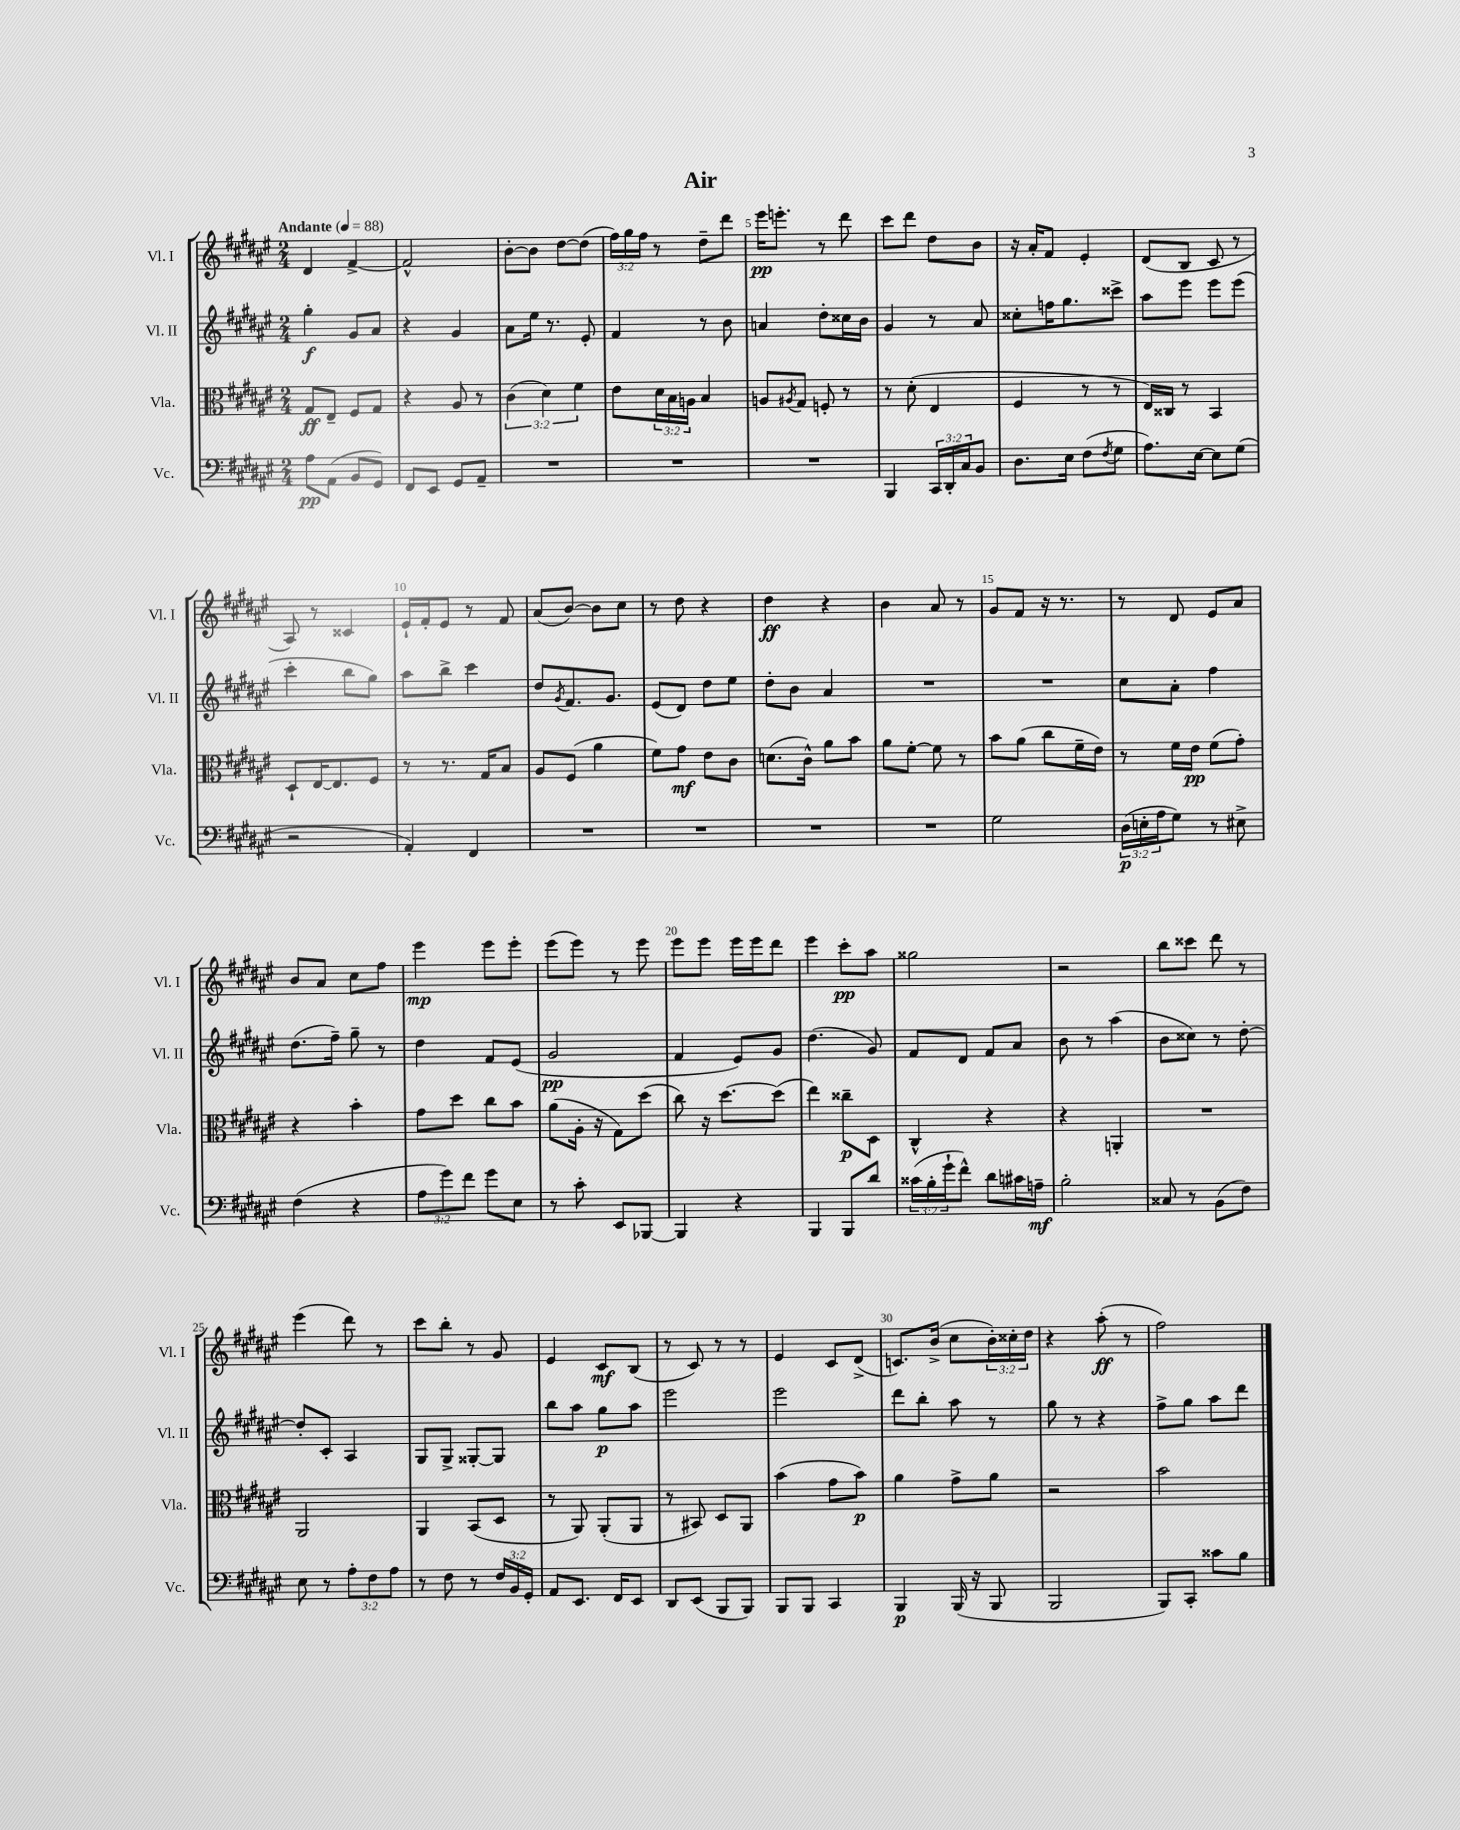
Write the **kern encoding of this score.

**kern	**kern	**kern	**kern
*staff4	*staff3	*staff2	*staff1
*clefF4	*clefC3	*clefG2	*clefG2
*k[f#c#g#d#a#e#]	*k[f#c#g#d#a#e#]	*k[f#c#g#d#a#e#]	*k[f#c#g#d#a#e#]
*M2/4	*M2/4	*M2/4	*M2/4
*MM88	*MM88	*MM88	*MM88
8A#\L	8G#/L	4gg#'\	4d#/
(8AA#\J	8E#~/J	.	.
8BB/L	8F#/L	8g#/L	[4f#^/
8GG#/J)	8G#/J	8a#/J	.
=	=	=	=
8FF#/L	4r	4r	2f#^^/]
8EE#/J	.	.	.
8GG#/L	8A#/	4g#/	.
8AA#~/J	8r	.	.
=	=	=	=
2r	(6c#\	8a#\L	[8b'\L
.	.	16ee#\Jk	8b\]J
.	6d#\)	.	.
.	.	8.r	.
.	.	.	[8dd#\L
.	6f#\	.	.
.	.	8e#'/	(8dd#\]J
=	=	=	=
2r	8e#\L	4f#/	24ff#\LL)
.	.	.	24gg#\
.	.	.	24ff#\JJ
.	24d#\L	.	8r
.	24B\	.	.
.	24A\JJ	.	.
.	4B/	8r	8dd#~\L
.	.	8b\	8ddd#\J
=	=	=	=
2r	8A/L	4a/	16eee#\LK
.	.	.	8.eee'\J
.	8qA#/	.	.
.	8G#/J	.	.
.	8F'/	8dd#'\L	8r
.	8r	16cc##\L	8ddd#\
.	.	16b\JJ	.
=	=	=	=
4BBB/	8r	4g#/	8ccc#\L
.	(8d#'\	.	8ddd#\J
24CC#/LL	4E#/	8r	8dd#\L
24DD#'/	.	.	.
24C#/J	.	.	.
8BB/J	.	8a#/	8b\J
=	=	=	=
8.D#\L	4F#/	8cc##'\L	16r
.	.	.	16a#'/LK
.	.	16ff\K	8f#/J
16E#\Jk	.	8.gg#\	.
(8F#\L	8r	.	4e#'/
8qF#/	.	.	.
8G#\J	8r	8ccc##^\J	.
=	=	=	=
8.A#\L)	16E#/LL)	8aa#\L	(8d#/L
.	16C##/JJ	.	.
.	8r	8eee#\J	8B/J
[16E#\Jk	.	.	.
8E#\]L	4BB/	8eee#\L	8c#/
(8G#\J	.	(8eee#\J	8r
=	=	=	=
2r	8D#`/L	4ccc#'\	8A#/)
.	[16E#/K	.	8r
.	8.E#/]	.	.
.	.	8bb\L	4c##/
.	8F#/J	8gg#\J)	.
=	=	=	=
4AA#'/)	8r	8aa#\L	16e#`/LL
.	.	.	16f#'/J
.	8.r	8bb^\J	8e#/J
4FF#/	.	4ccc#\	8r
.	16G#/LK	.	.
.	8B/J	.	8f#/
=	=	=	=
2r	8A#/L	8dd#/L	(8a#/L
.	.	8qg#/	.
.	(8F#/J	8.f#/	[8b/J)
.	4a#\	.	8b\]L
.	.	8.g#/J	.
.	.	.	8cc#\J
=	=	=	=
2r	8f#\L)	(8e#/L	8r
.	8g#\J	8d#/J)	8dd#\
.	8e#\L	8dd#\L	4r
.	8c#\J	8ee#\J	.
=	=	=	=
2r	(8.d\L	8dd#'\L	4dd#\
.	.	8b\J	.
.	16c#^^\Jk)	.	.
.	8a#\L	4a#/	4r
.	8b\J	.	.
=	=	=	=
2r	8a#\L	2r	4b\
.	[8f#'\J	.	.
.	8f#\]	.	8a#/
.	8r	.	8r
=	=	=	=
2G#\	8b\L	2r	8g#/L
.	(8a#\J	.	8f#/J
.	8cc#\L	.	16r
.	.	.	8.r
.	16f#~\L	.	.
.	16e#\JJ)	.	.
=	=	=	=
(24D#\LL	8r	8cc#\L	8r
24E'\	.	.	.
24A#\J	.	.	.
8G#\J)	16f#\LL	8a#'\J	8d#/
.	16e#\JJ	.	.
8r	(8f#\L	4ff#\	8e#/L
8E#^\	8g#'\J)	.	8a#/J
=	=	=	=
(4F#\	4r	(8.dd#\L	8b/L
.	.	.	8a#/J
.	.	16ff#~\Jk)	.
4r	4b'\	8gg#~\	8cc#\L
.	.	8r	8ff#\J
=	=	=	=
12A#\L	8g#\L	4dd#\	4eee#\
12g#\)	.	.	.
.	8dd#\J	.	.
12f#\J	.	.	.
8g#\L	8cc#\L	8f#/L	8eee#\L
8E#\J	8b\J	(8e#/J	8eee#'\J
=	=	=	=
8r	(8a#\L	2g#/	(8eee#\L
8c#'\	16A#'\Jk	.	8eee#\J)
.	16r	.	.
8EE#/L	8G#\L)	.	8r
[8BBB-/J	(8dd#\J	.	8eee#\
=	=	=	=
4BBB-/]	8cc#\)	4f#/	8eee#\L
.	16r	.	8eee#\J
.	[8.dd#\L	.	.
4r	.	8e#/L)	16eee#\LL
.	.	.	16eee#\J
.	(8dd#\]J	8g#/J	8ddd#\J
=	=	=	=
4BBB/	4ee#\)	(4.dd#\	4eee#\
8BBB/L	8cc##~\L	.	8ccc#'\L
8d#/J	8D#\J	8g#/)	8aa#\J
=	=	=	=
(24c##\LL	4C#^^/	8f#/L	2gg##\
24B'\	.	.	.
24g#`\J	.	.	.
8f#^^\J)	.	8d#/J	.
8d#\L	4r	8f#/L	.
16c#\L	.	8a#/J	.
16A~\JJ	.	.	.
=	=	=	=
2B'\	4r	8b\	2r
.	.	8r	.
.	4AA'/	(4aa#\	.
=	=	=	=
8C##/	2r	8b\L	8bb\L
8r	.	8cc##\J)	8ccc##\J
(8BB\L	.	8r	8ddd#\
8F#\J)	.	[8dd#'\	8r
=	=	=	=
8E#\	2AA#/	8dd#'/]L	(4eee#\
8r	.	8c#'/J	.
12A#'\L	.	4A#/	8ddd#\)
12F#\	.	.	.
.	.	.	8r
12A#\J	.	.	.
=	=	=	=
8r	4AA#/	8G#/L	8ccc#\L
8F#\	.	8G#^/J	8bb'\J
8r	(8BB/L	[8G##'/L	8r
24F#/LL	8D#/J	8G##/]J	8g#/
24BB/	.	.	.
24GG#'/JJ	.	.	.
=	=	=	=
8AA#/L	8r	8bb\L	4e#/
8.EE#/J	8AA#/)	8aa#\J	.
.	(8AA#'/L	8gg#\L	8c#/L
16FF#/LK	.	.	.
8EE#/J	8AA#/J	8aa#\J	(8B/J
=	=	=	=
8DD#/L	8r	2eee#\	8r
(8EE#/J	8BB#/)	.	8c#/)
8BBB/L	8D#/L	.	8r
8BBB/J)	8AA#/J	.	8r
=	=	=	=
8BBB/L	(4b\	2eee#\	4e#/
8BBB/J	.	.	.
4CC#/	8g#\L	.	8c#/L
.	8b\J)	.	(8d#^/J
=	=	=	=
4BBB/	4a#\	8ddd#\L	8.c/L)
.	.	8bb'\J	.
.	.	.	(16b^/Jk
(16BBB/	8g#^\L	8aa#\	8cc#\L
16r	.	.	.
8BBB/	8a#\J	8r	24b'\L)
.	.	.	24cc##'\
.	.	.	24dd#\JJ
=	=	=	=
2BBB/	2r	8gg#\	4r
.	.	8r	.
.	.	4r	(8aa#'\
.	.	.	8r
=	=	=	=
8BBB/L)	2b\	8ff#^\L	2ff#\)
8CC#'/J	.	8gg#\J	.
8c##\L	.	8aa#\L	.
8B\J	.	8ddd#\J	.
==	==	==	==
*-	*-	*-	*-
